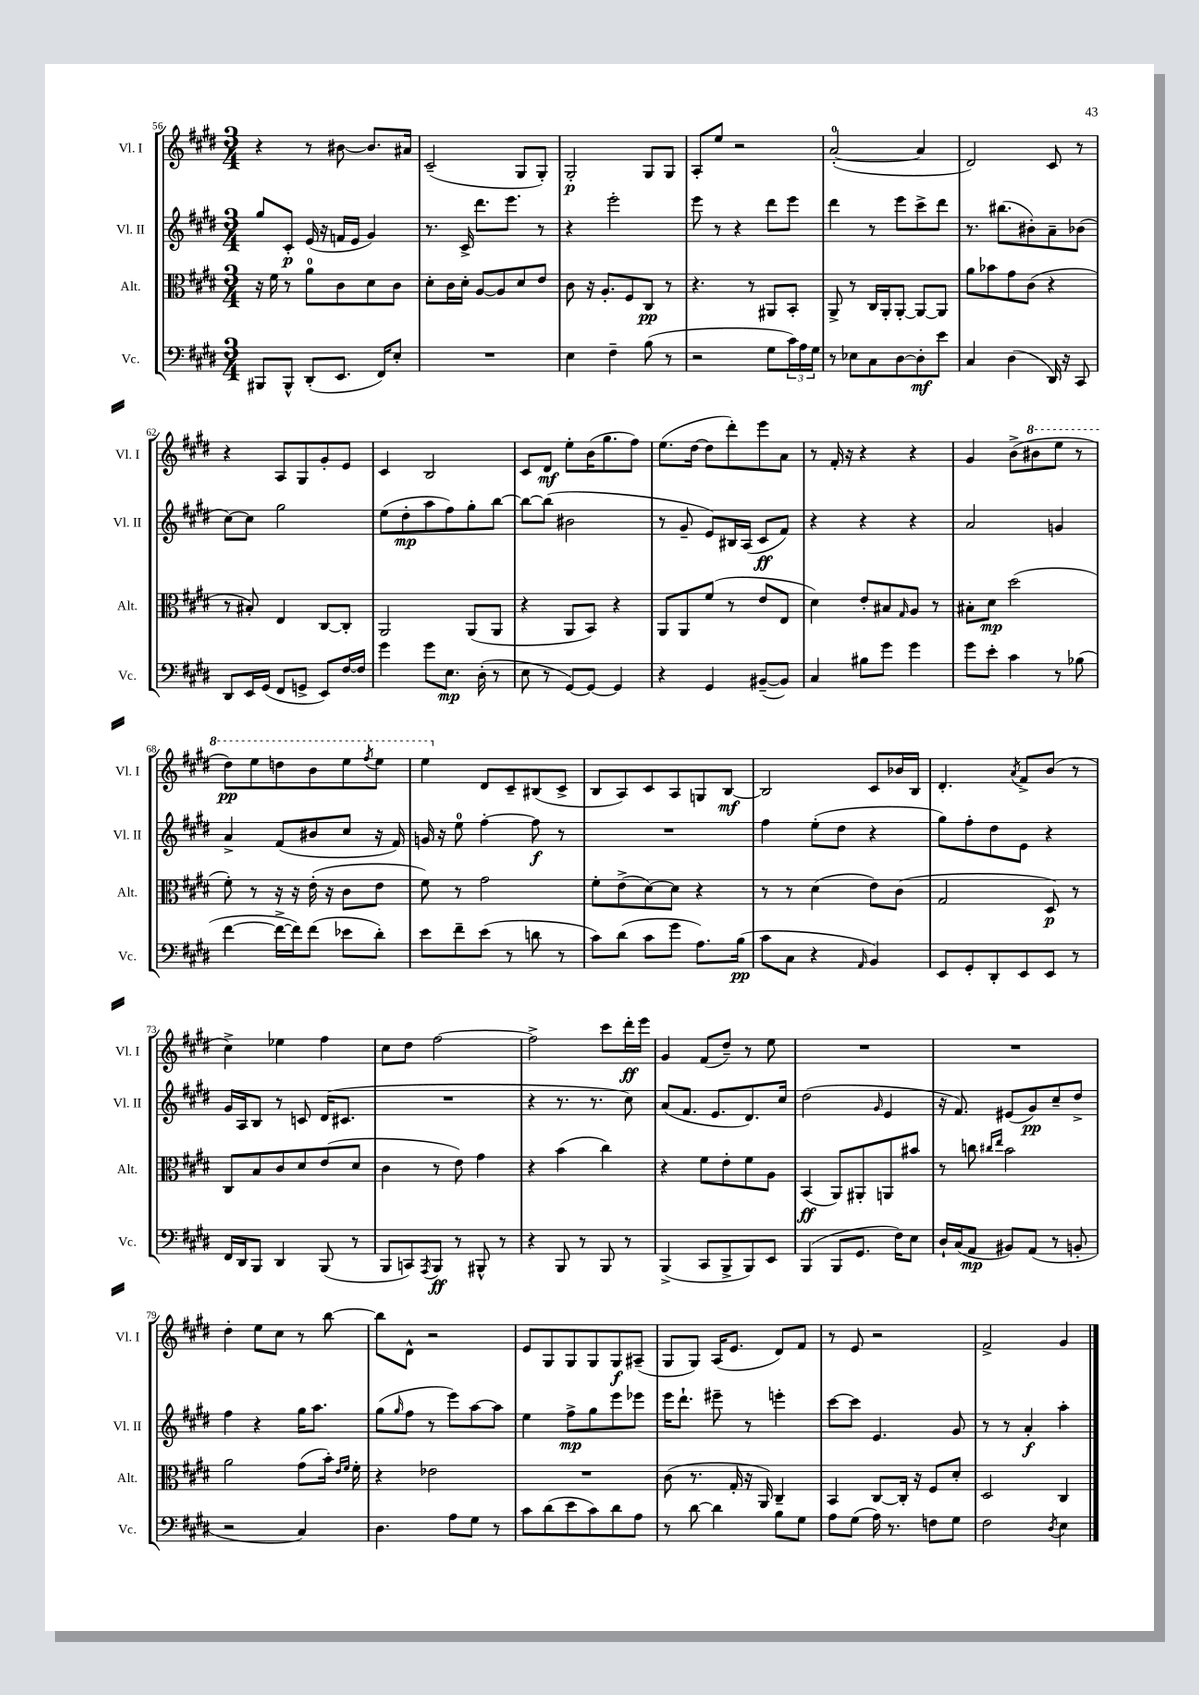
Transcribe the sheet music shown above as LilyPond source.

<<
\new StaffGroup <<
\new Staff = "s0" \with { instrumentName = "Vl. I" shortInstrumentName = "Vl. I" } {
    \clef treble \key e \major \numericTimeSignature \time 3/4
    r4 r8 bis'8~ bis'8. ais'16 |
    cis'2--( gis8 gis8-.) |
    gis2-.\p gis8 gis8 |
    a8-. e''8 r2 |
    a'2-0~-.( a'4 |
    dis'2) cis'8 r8 |
    r4 a8 gis8 gis'8-. e'8 |
    cis'4 b2 |
    cis'8 dis'8\mf e''8-. b'16( gis''8. fis''8) |
    e''8.( dis''16~ dis''8 dis'''8-.) e'''8 a'8 |
    r8 fis'16-. r16 r4 r4 |
    gis'4 b'8->( \ottava #1 bis''8 e'''8 r8 |
    dis'''8\pp) e'''8 d'''8 b''8 e'''8 \acciaccatura { fis'''8 } e'''8 |
    e'''4 \ottava #0 dis'8 cis'8-- bis8( cis'8-> |
    b8 a8) cis'8 a8 g8 b8~\mf |
    b2 cis'8 bes'16 b16 |
    dis'4.-. \acciaccatura { a'8 } fis'8-> b'8( r8 |
    cis''4->) ees''4 fis''4 |
    cis''8 dis''8 fis''2~ |
    fis''2-> cis'''8 dis'''16-.\ff e'''16 |
    gis'4 fis'8( dis''8--) r8 e''8 |
    R2. |
    R2. |
    dis''4-. e''8 cis''8 r8 b''8~ |
    b''8 dis'8-^ r2 |
    e'8 gis8 gis8 gis8 gis8\f ais8--( |
    gis8 gis8) a16( e'8. dis'8) fis'8 |
    r8 e'8 r2 |
    fis'2-> gis'4 \bar "|." |
}
\new Staff = "s1" \with { instrumentName = "Vl. II" shortInstrumentName = "Vl. II" } {
    \clef treble \key e \major \numericTimeSignature \time 3/4
    gis''8 cis'8-.\p e'16( r16 f'16 e'16 gis'4) |
    r8. cis'16-> dis'''8. e'''8. r8 |
    r4 e'''2-. |
    e'''8 r8 r4 dis'''8 e'''8 |
    dis'''4 r8 e'''8 cis'''8-> dis'''8 |
    r8. bis''8.( bis'8-.) a'8-- bes'8( |
    cis''8~) cis''8 gis''2 |
    e''8( dis''8-.\mp a''8 fis''8) gis''8-. b''8~ |
    b''8~ b''8( bis'2 |
    r8 gis'8-- e'8) bis16 a16( cis'8\ff fis'8) |
    r4 r4 r4 |
    a'2 g'4 |
    a'4-> fis'8( bis'8 cis''8 r16 fis'16) |
    g'16 r16 e''8-0 fis''4~-. fis''8\f r8 |
    R2. |
    fis''4 e''8-.( dis''8 r4 |
    gis''8) fis''8-. dis''8 e'8 r4 |
    gis'16 a16 b8 r8 c'8 dis'16( cis'8. |
    R2. |
    r4 r8. r8. cis''8) |
    a'8( fis'8. e'8. dis'8.) cis''16 |
    dis''2( \grace { gis'16 } e'4 |
    r16 fis'8.) eis'8( gis'8\pp) cis''8-- dis''8-> |
    fis''4 r4 gis''16 a''8. |
    gis''8( \grace { gis''16 } fis''8 r8 e'''8) a''8~ a''8 |
    e''4 fis''8->\mp gis''8 e'''8 ees'''8 |
    e'''16 dis'''8.-! eis'''8-- r8 e'''4-. |
    cis'''8~ cis'''8 e'4. gis'8 |
    r8 r8 a'4-.\f a''4-. \bar "|." |
}
\new Staff = "s2" \with { instrumentName = "Alt." shortInstrumentName = "Alt." } {
    \clef alto \key e \major \numericTimeSignature \time 3/4
    r16 fis'16 r8 a'8-0 cis'8 dis'8 cis'8 |
    dis'8-. cis'16 dis'16-. a8~ a8 dis'8 e'8 |
    cis'8 r16 a8.-. fis8 cis8\pp r8 |
    r4. r8 ais,8 b,8-. |
    a,8-> r8 cis16 a,16-. a,8~-. a,8~ a,8 |
    a'8 bes'8 gis'8 cis'8( r4 |
    r8 bis8-.) e4 cis8~ cis8-. |
    a,2 a,8( a,8 |
    r4 a,8 b,8) r4 |
    a,8 a,8 fis'8( r8 e'8 e8 |
    dis'4) e'8-. bis8 \grace { gis16 } a8 r8 |
    bis8-. dis'8\mp dis''2( |
    fis'8-.) r8 r16 r16 e'16-.( r16 cis'8 e'8 |
    fis'8) r8 gis'2 |
    fis'8-. e'8->( dis'8~) dis'8 r4 |
    r8 r8 dis'4( e'8) cis'8( |
    gis2 dis8\p) r8 |
    cis8 b8 cis'8 dis'8 e'8( dis'8 |
    cis'4 r8 e'8) gis'4 |
    r4 b'4( cis''4) |
    r4 fis'8 e'8-. fis'8 a8 |
    b,4\ff( a,8) ais,8-. a,8 bis'8 |
    r8 c''8 \grace { cis''16 e''16 } b'2 |
    a'2 gis'8( b'16-.) \grace { e'16 fis'16 } fis'16-. |
    r4 ees'2 |
    R2. |
    cis'8( r8. gis16-. r16 a,16) cis4-- |
    b,4 cis8~ cis16-. r16 fis8 dis'8-. |
    dis2 cis4 \bar "|." |
}
\new Staff = "s3" \with { instrumentName = "Vc." shortInstrumentName = "Vc." } {
    \clef bass \key e \major \numericTimeSignature \time 3/4
    bis,,8 bis,,8-^ dis,8-.( e,8. fis,16) e8-. |
    R2. |
    e4 fis4-- b8( r8 |
    r2 gis8 \tuplet 3/2 { cis'16) a16 gis16 } |
    r8 ees8 cis8 dis8~ dis8-.\mf e'8 |
    cis4 dis4( dis,16) r16 cis,8 |
    dis,8 e,16 gis,16( fis,8 g,8-> e,8) fis16~ fis16 |
    gis'4 gis'8 e8.\mp dis16-.( r8 |
    e8 r8 gis,8~) gis,8~ gis,4 |
    r4 gis,4 bis,8~--( bis,8) |
    cis4 bis8 gis'8 gis'4 |
    gis'8 e'8-. cis'4 r8 bes8( |
    fis'4~ fis'16~-> fis'16) fis'8( ees'8 dis'8-.) |
    e'8 fis'8-- e'8( r8 d'8 r8 |
    cis'8) dis'8( cis'8 gis'8 a8.) b16\pp( |
    cis'8 cis8 r4 \grace { a,16 } b,4) |
    e,8 gis,8-. dis,8-. e,8 e,8 r8 |
    fis,16 dis,16 b,,8 dis,4 b,,8( r8 |
    b,,8 c,8) \acciaccatura { a,,8 } b,,8\ff r8 bis,,8-^ r8 |
    r4 b,,8 r8 b,,8 r8 |
    b,,4->( cis,8 b,,8-> b,,8) e,8 |
    b,,4( b,,8 gis,8. fis16) e8 |
    dis16-! cis16( a,8\mp bis,8) a,8( r8 b,8-. |
    r2 cis4) |
    dis4. a8 gis8 r8 |
    cis'8 dis'8( e'8 cis'8) dis'8 a8 |
    r8 dis'8~ dis'4 b8 gis8 |
    a8 gis8( a16) r8. f8 gis8 |
    fis2 \acciaccatura { dis8 } e4 \bar "|." |
}
>>
>>
\layout { \context { \Score currentBarNumber = #56 } }
